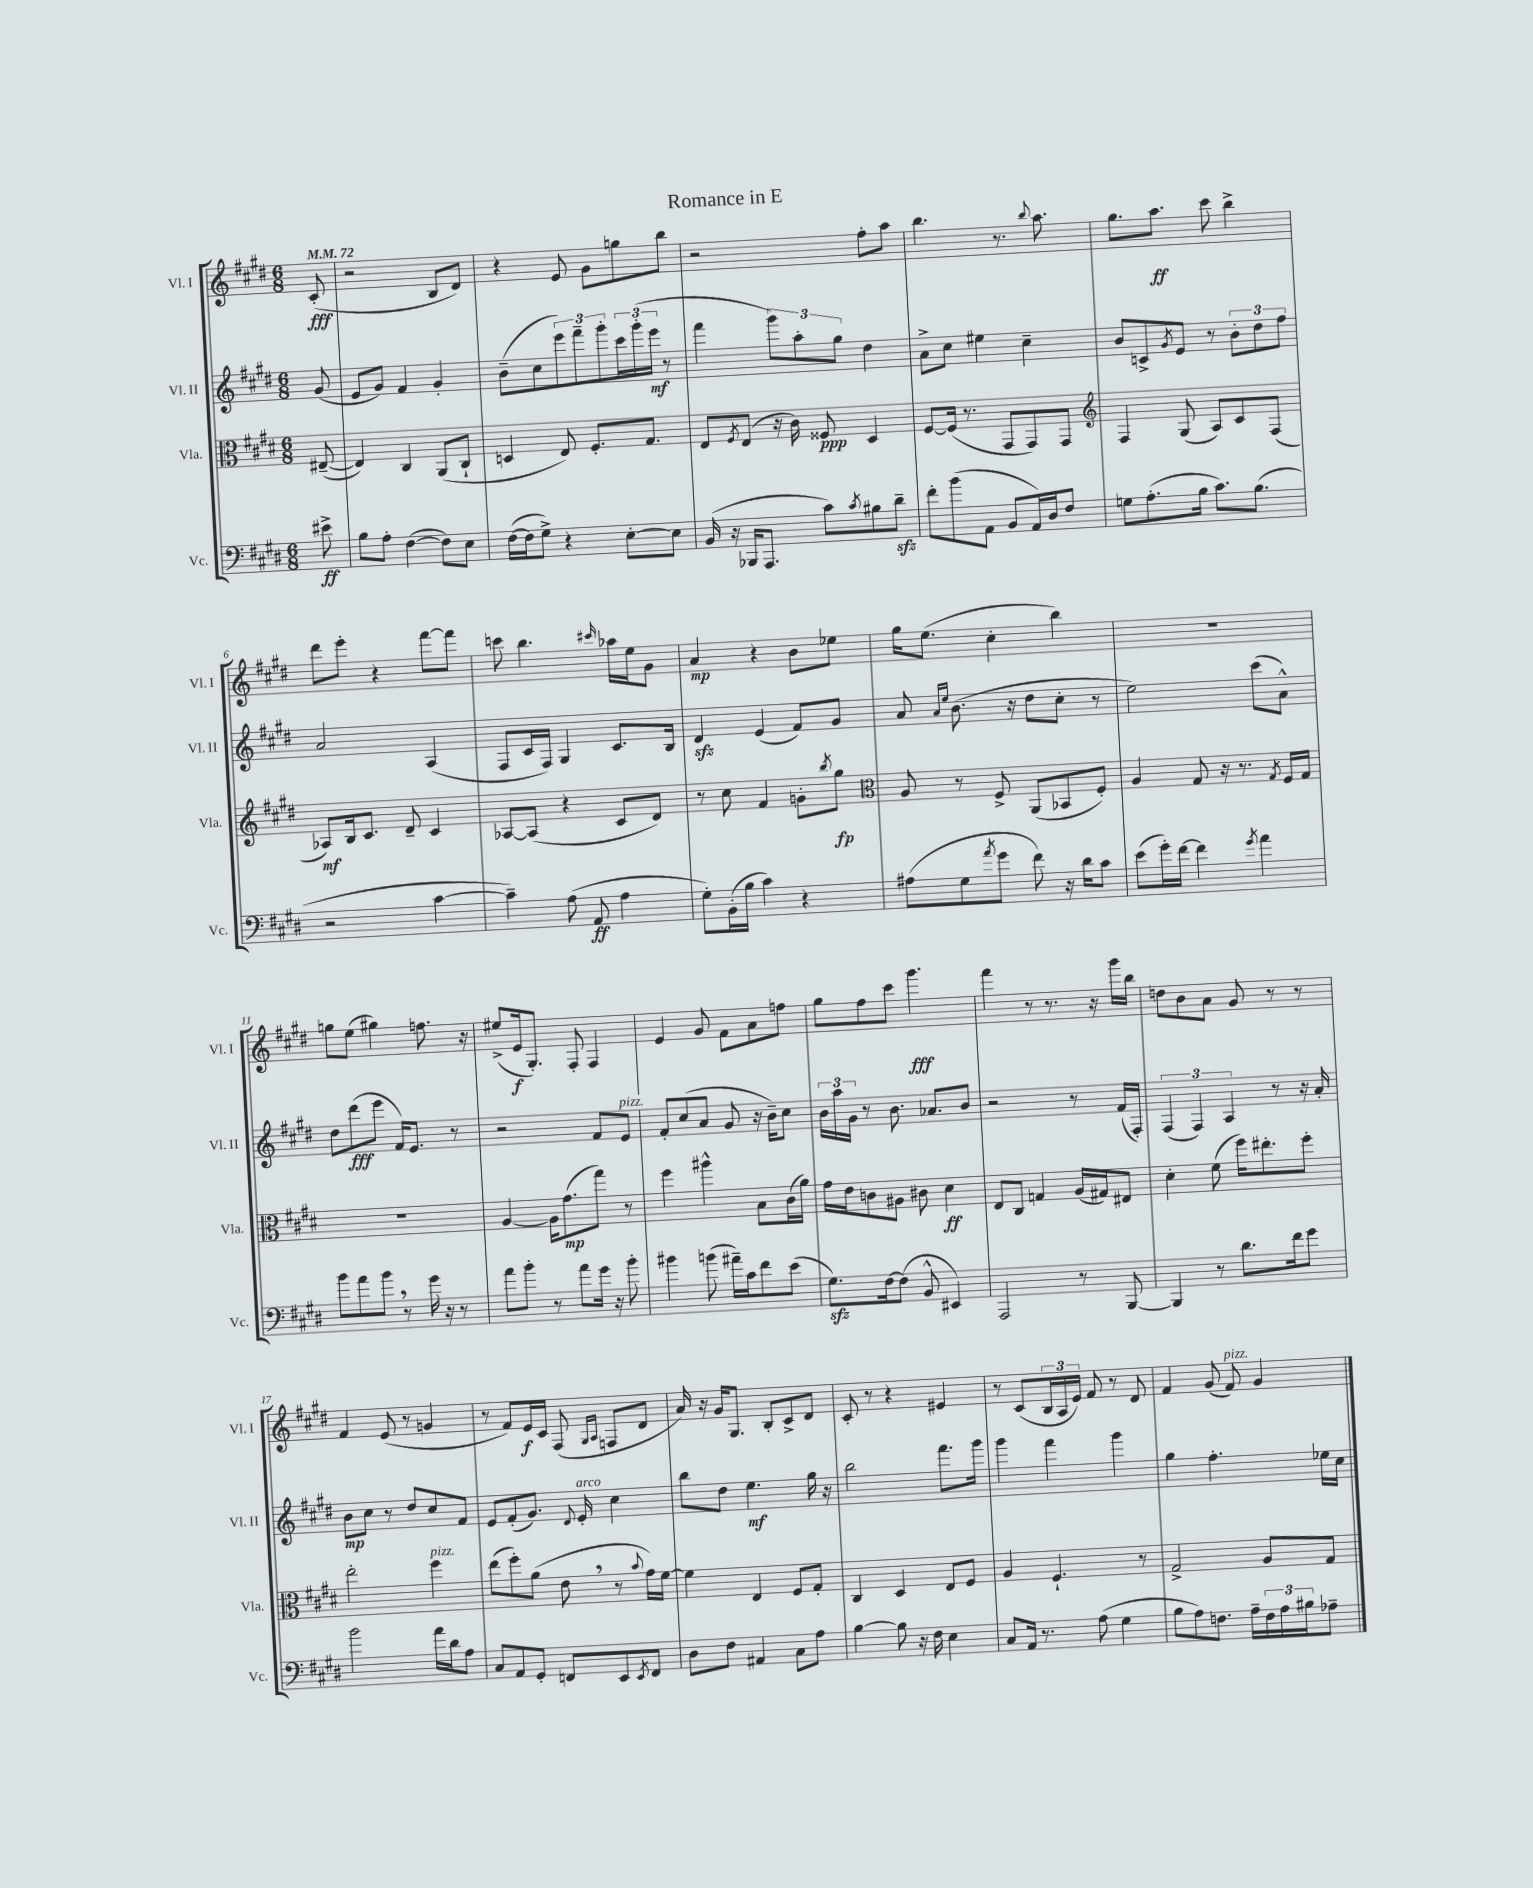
\header { title = "Romance in E" }
<<
\new StaffGroup <<
\new Staff = "s0" \with { instrumentName = "Vl. I" shortInstrumentName = "Vl. I" } {
    \clef treble \key e \major \numericTimeSignature \time 6/8 \partial 8 \tempo 4 = 72
    cis'8-.\fff( |
    r2 b8 dis'8) |
    r4 e'8 gis'8 g''8 b''8 |
    r2 fis''8-. a''8 |
    b''4. r8. \appoggiatura { b''8 } a''8. |
    gis''8. a''8.\ff cis'''8 b''4-> |
    dis'''8 e'''8-. r4 fis'''8~ fis'''8 |
    c'''8 b''4. \grace { cis'''16 } aes''16 e''16 gis'8 |
    a'4\mp r4 b'8 ees''8 |
    gis''16 e''8.( cis''4-. b''4) |
    R2. |
    g''8 e''8( gis''4) f''8. r16 |
    eis''8->( e'16\f gis8.-.) fis8-. fis4 |
    e'4 gis'8 fis'8 a'8 f''8 |
    gis''8 fis''8 cis'''8 gis'''4.\fff |
    fis'''4 r8 r8. r16 gis'''16 b''16 |
    d''8 b'8 a'8 gis'8 r8 r8 |
    fis'4 e'8( r8 g'4 |
    r8 fis'8) e'16\f cis'16 fis8( \grace { gis16 a16 } f8 dis'8 |
    a'16) r16 gis'16 gis8. b8-. cis'8-> dis'8 |
    cis'8-. r8 r4 eis'4 |
    r8 cis'8( \tuplet 3/2 { b16 a16 e'16) } fis'8 r8 dis'8 |
    fis'4 gis'8( fis'8^\markup { \italic "pizz." }) gis'4 \bar "|." |
}
\new Staff = "s1" \with { instrumentName = "Vl. II" shortInstrumentName = "Vl. II" } {
    \clef treble \key e \major \numericTimeSignature \time 6/8 \partial 8
    gis'8( |
    e'8 gis'8) fis'4 gis'4-. |
    b'8--( cis''8 \tuplet 3/2 { e'''8) fis'''8-- gis'''8-. } \tuplet 3/2 { cis'''16 gis'''16-.( e'''16\mf } r8 |
    fis'''4 \tuplet 3/2 { gis'''8) a''8-. gis''8 } dis''4 |
    a'8-> cis''8 eis''4 cis''4-- |
    b'8 c'8-> \acciaccatura { gis'8 } e'8 r8 \tuplet 3/2 { b'8-. dis''8 fis''8 } |
    a'2 a4( |
    fis8 cis'16 fis16) gis4 cis'8. b16 |
    dis'4\sfz e'4( fis'8) gis'8 |
    a'8 \grace { a'16 e''16 } b'8.( r16 dis''8 cis''8-. r8 |
    e''2) cis'''8( a'8-^) |
    dis''8 dis'''8\fff( e'''8 fis'16) e'8. r8 |
    r2 fis'8 e'8^\markup { \italic "pizz." } |
    fis'8-. cis''8( a'8 gis'8 r16 b'16--) cis''8 |
    \tuplet 3/2 { b'16 a''16 gis'16 } r8 b'8. aes'8. b'8 |
    r2 r8 fis'16( fis16-.) |
    \tuplet 3/2 { fis4( fis4) a4 } r8 r16 a'16-. |
    b'8\mp cis''8 r8 dis''8 cis''8 fis'8 |
    e'8 fis'8-.( gis'8.) \appoggiatura { dis'8 } e'16-.^\markup { \italic "arco" } cis''4 |
    b''8 dis''8 e''4.\mf gis''16 r16 |
    b''2 fis'''8. gis'''16 |
    gis'''4 fis'''4 gis'''4 |
    gis''4 fis''4.-. ees''16 cis''16 \bar "|." |
}
\new Staff = "s2" \with { instrumentName = "Vla." shortInstrumentName = "Vla." } {
    \clef alto \key e \major \numericTimeSignature \time 6/8 \partial 8
    eis8~--( |
    eis4) cis4 a,8( cis8-! |
    d4 e8) fis8.-. gis8. |
    e8 \acciaccatura { fis8 } e8( r16 cis'16) fisis8\ppp dis4 |
    fis8~ fis16( r8. gis,8 gis,8) gis,8 |
    \clef treble fis4 gis8( a8) cis'8 fis8( |
    aes8\mf) b16 cis'8. dis'8-- cis'4 |
    aes8~ aes8( r4 cis'8 dis'8) |
    r8 cis''8 fis'4 g'8-. \acciaccatura { b''8 } gis''8\fp |
    \clef alto a8 r8 fis8-> a,8( bes,8 fis8-.) |
    a4 gis8 r16 r8. \acciaccatura { gis8 } fis16 gis16 |
    r2. |
    a4~ a16 gis'8.\mp( gis''8) r8 |
    fis''4 ais''4-^ b8 cis'16( a'16) |
    gis'16 e'16 c'8 ais8 cis'8 dis'4\ff |
    e8 cis8 g4 a16( gis16) eis8 |
    dis'4-. fis'8( fis''16) eis''8.-. fis''8-. |
    e''2-. fis''4^\markup { \italic "pizz." } |
    e''8( fis''8-.) a'8( e'8 \breathe r8 \appoggiatura { b'8 } gis'16) fis'16~ |
    fis'4 e4 fis8 gis8-. |
    cis4 dis4 e8 fis8 |
    a4 fis4.-! r8 |
    gis2-> a8 gis8 \bar "|." |
}
\new Staff = "s3" \with { instrumentName = "Vc." shortInstrumentName = "Vc." } {
    \clef bass \key e \major \numericTimeSignature \time 6/8 \partial 8
    eis'8->\ff |
    b8 a8-. fis4~( fis8) e8 |
    fis16~( fis16 gis8->) r4 e8~-. e8 |
    b,16( r16 bes,,16 a,,8. cis'8) \acciaccatura { cis'8 } bis8 dis'8--\sfz |
    fis'8-. b'8( a,8 b,8 a,16) dis16 fis8 |
    g8 a8.-.( b16 cis'8.) b8.( |
    r2 cis'4~ |
    cis'4--) a8( a,8\ff a4 |
    gis8-.) b,16-.( b16 cis'4) r4 |
    ais8( gis8 \acciaccatura { a'8 } gis'8 fis'8) r16 dis'16 cis'8 |
    e'8( gis'16-.) fis'16~ fis'4 \acciaccatura { gis'8 } a'4 |
    b'8 a'8 b'8 \breathe r8 gis'16 r16 r8 |
    a'8 b'8-. r8 a'8 gis'16 r16 b'8-. |
    bis'4 b'8( ais'16--) cis'16 fis'8 e'8( |
    gis8.\sfz) fis16~ fis8( b,8-^ eis,4) |
    a,,2 r8 b,,8~ |
    b,,4 r8 dis'8. fis'16 gis'8 |
    b'2 a'16 dis'16 a8 |
    cis8 a,8 gis,8-. f,8 e,8 \acciaccatura { e,8 } f,8 |
    dis8 fis8 ais,4 cis8 a8 |
    b4~ b8 r16 fis16 e4 |
    cis8 a,16 r8. a8( gis4 |
    b8 a8) f8. a16-- \tuplet 3/2 { f16 a16 bis16 } aes8-- \bar "|." |
}
>>
>>
